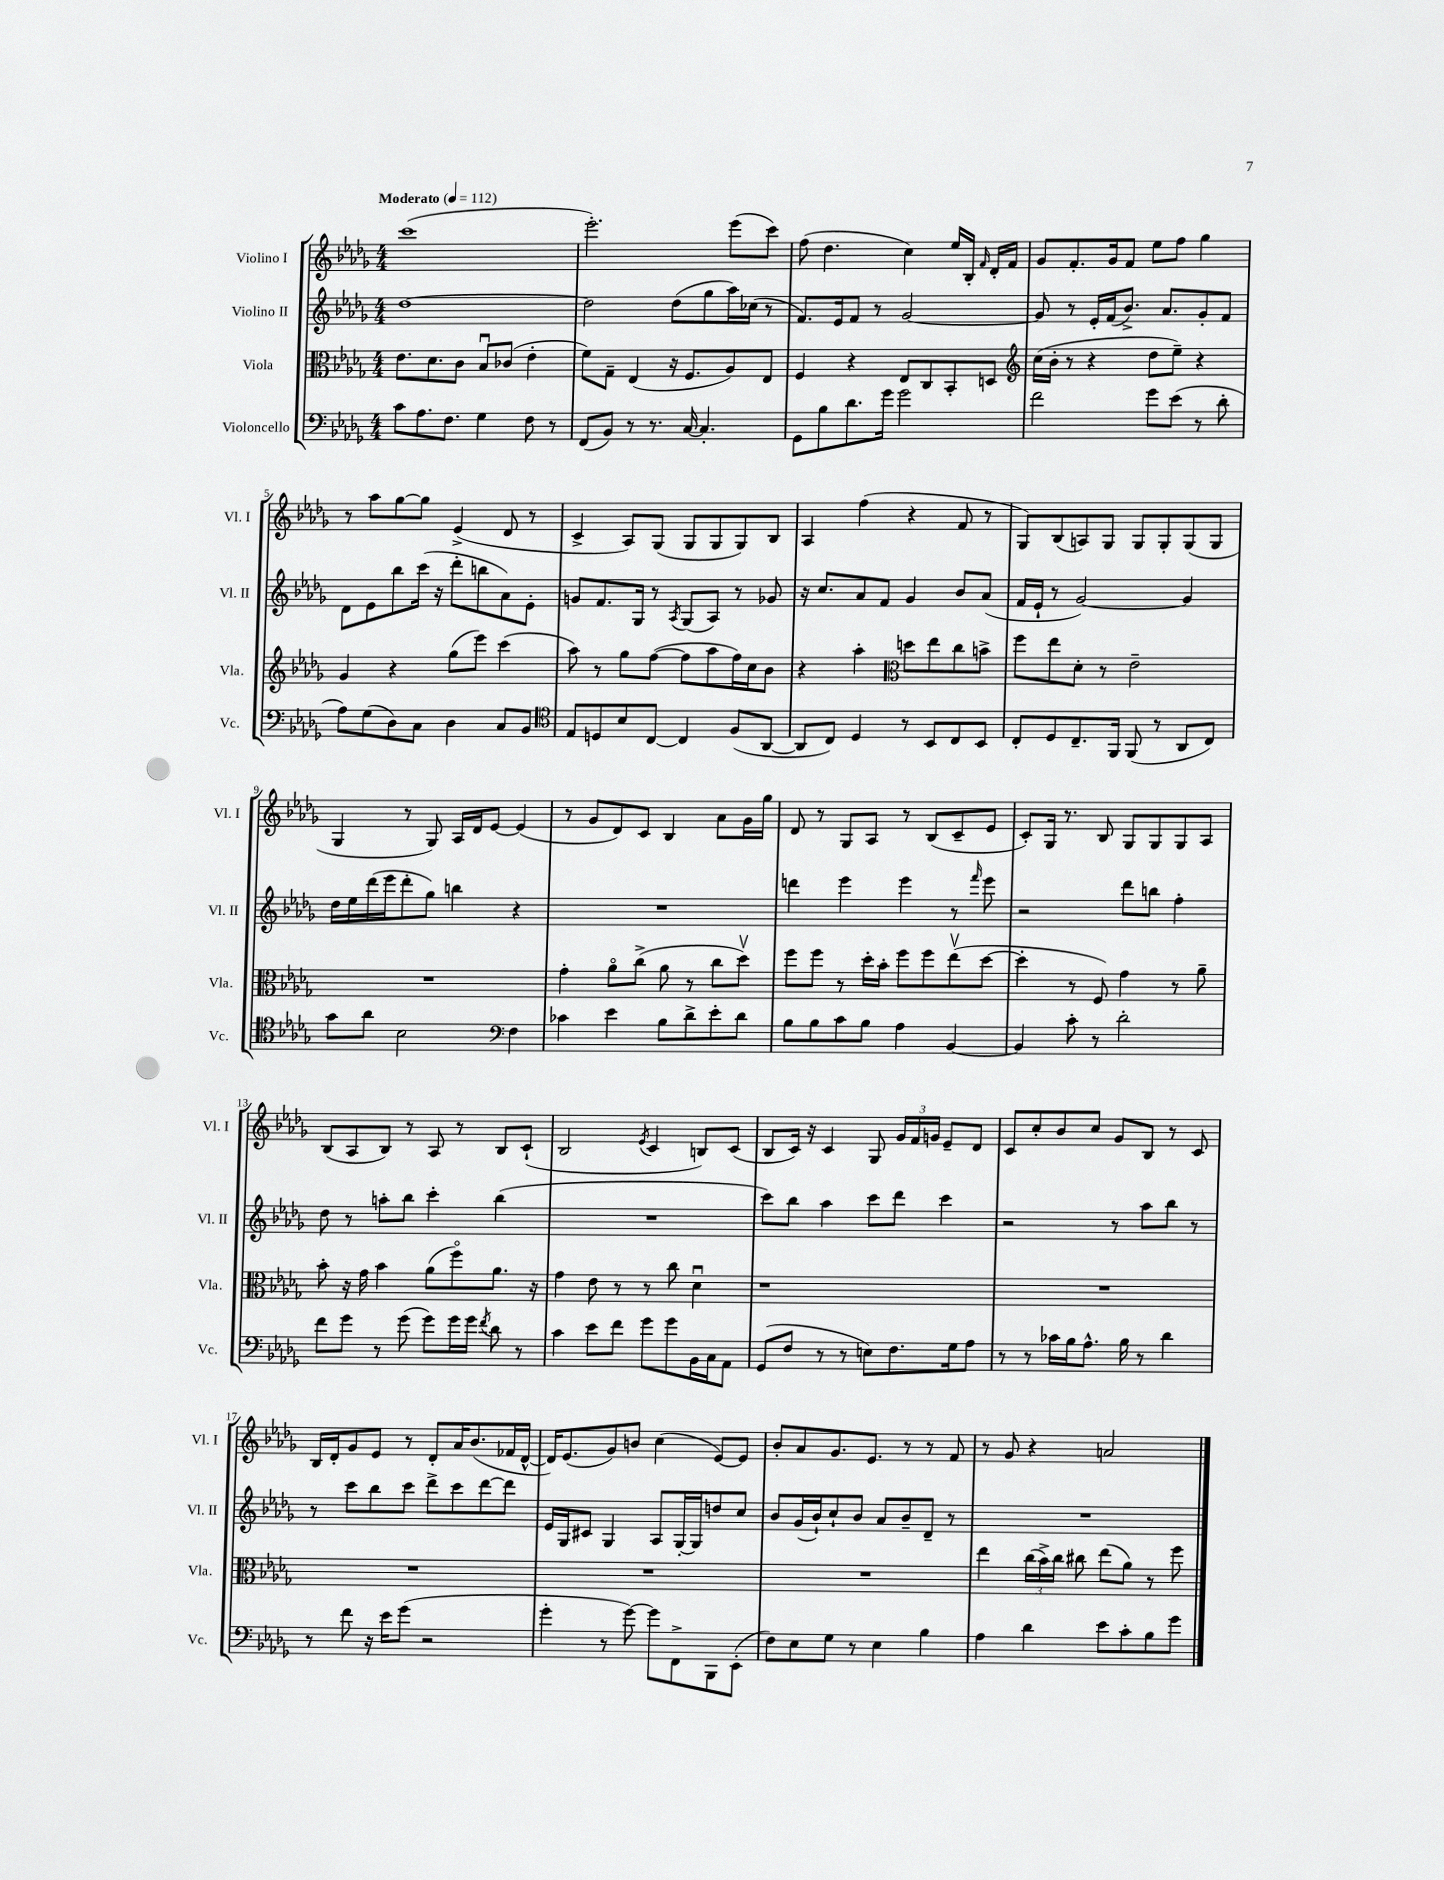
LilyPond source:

<<
\new StaffGroup <<
\new Staff = "s0" \with { instrumentName = "Violino I" shortInstrumentName = "Vl. I" } {
    \clef treble \key des \major \numericTimeSignature \time 4/4 \tempo "Moderato" 4 = 112
    \autoBeamOff c'''1( |
    ees'''2.-.) ees'''8[( c'''8]) |
    f''8( des''4. c''4) ees''16[ bes16]-. \grace { f'16 } des'16[-. f'16] |
    ges'8[ f'8.-. ges'16 f'8] ees''8[ f''8] ges''4 |
    r8 aes''8[ ges''8~ ges''8] ees'4->( des'8 r8 |
    c'4-> aes8[) ges8]( ges8[ ges8 ges8) bes8] |
    aes4 f''4( r4 f'8 r8 |
    ges8[) bes8( a8) ges8] ges8[ ges8-. ges8( ges8] |
    ges4 r8 ges8) aes16[ des'16 ees'8]~ ees'4( |
    r8 ges'8[ des'8) c'8] bes4 aes'8[ ges'16 ges''16] |
    des'8 r8 ges8[ aes8] r8 bes8[( c'8-- ees'8] |
    c'8[-.) ges16] r8. bes8 ges8[ ges8 ges8 aes8] |
    bes8[( aes8 bes8]) r8 aes8 r8 bes8[ c'8]-!( |
    bes2 \acciaccatura { ees'8 } c'4 b8[) c'8]( |
    bes8[ c'16]) r16 c'4 ges8 \tuplet 3/2 { ges'16[ f'16 g'16] } ees'8[-- des'8] |
    c'8[ c''8-. bes'8 c''8] ges'8[ bes8] r8 c'8 |
    bes16[ des'16-. ges'8 ees'8] r8 des'8[-. aes'16 bes'8.( fes'16 des'16]~-^ |
    des'16[) ees'8.( ges'8) b'8] c''4( ees'8[~) ees'8] |
    bes'8[-. aes'8 ges'8. ees'8.] r8 r8 f'8 |
    r8 ges'8 r4 a'2 \bar "|." |
}
\new Staff = "s1" \with { instrumentName = "Violino II" shortInstrumentName = "Vl. II" } {
    \clef treble \key des \major \numericTimeSignature \time 4/4
    \autoBeamOff des''1~ |
    des''2 des''8[( ges''8 aes''16) ces''16]( r8 |
    f'8.[) ees'16 f'8] r8 ges'2~ |
    ges'8 r8 ees'16[-. f'16( bes'8.]->) aes'8.[ ges'8-. f'8] |
    des'8[ ees'8 bes''8 c'''16]( r16 des'''8[-. b''8 aes'8) ees'8]-. |
    g'8[ f'8. ges16] r8 \acciaccatura { aes8 } ges8[( aes8]) r8 ges'8 |
    r16 c''8.[ aes'8 f'8] ges'4 bes'8[ aes'8]( |
    f'16[ ees'16]-! r8 ges'2~) ges'4 |
    des''16[ ees''16 des'''16( ees'''16 des'''8-. ges''8]) b''4 r4 |
    R1 |
    d'''4 ees'''4 ees'''4 r8 \grace { f'''16 } ees'''8 |
    r2 des'''8[ b''8] f''4-. |
    des''8 r8 a''8[-. bes''8] c'''4-. bes''4( |
    R1 |
    c'''8[) bes''8] aes''4 c'''8[ des'''8] c'''4 |
    r2 r8 aes''8[ bes''8] r8 |
    r8 c'''8[ bes''8 c'''8] des'''8[-> c'''8 des'''8~ des'''8] |
    ees'16[ ges16 cis'8] ges4 aes8[ ges16~-. ges16 d''8 c''8] |
    bes'8[ ges'16( bes'16-!) c''8-! bes'8] aes'8[ bes'8-- des'8]-- r8 |
    R1 \bar "|." |
}
\new Staff = "s2" \with { instrumentName = "Viola" shortInstrumentName = "Vla." } {
    \clef alto \key des \major \numericTimeSignature \time 4/4
    \autoBeamOff ees'8.[ des'8. c'8] bes8[\downbow ces'8]( ees'4-. |
    f'8[) ges8]-- ees4( r16 f8.[ aes8) ees8] |
    f4 r4 ees8[ c8 bes,8-. d8] |
    \clef treble c''16[( bes'16]-. r8 r4 des''8[ ees''8]--) r4 |
    ges'4 r4 ges''8[( ees'''8]) c'''4( |
    aes''8) r8 ges''8[ f''8]~( f''8[ aes''8 f''16) c''16 bes'8] |
    r4 aes''4-. \clef alto d''8[ ees''8 c''8 b'8]-> |
    f''8[ ees''8 des'8]-. r8 ees'2-- |
    R1 |
    ges'4-. aes'8[\flageolet c''8]->( aes'8 r8 c''8[ des''8]\upbow) |
    f''8[ f''8] r8 des''16[-. bes'16]-. f''8[ f''8 ees''8\upbow( des''8]~ |
    des''4-. r8 f8) ges'4 r8 aes'8-- |
    bes'8-. r16 ges'16 bes'4 aes'8[( f''8\flageolet) aes'8.] r16 |
    ges'4 ees'8 r8 r8 c''8 des'4\downbow |
    r1 |
    R1 |
    R1 |
    R1 |
    R1 |
    ees''4 \tuplet 3/2 { c''16[( bes'16->) c''16] } cis''8 ees''8[( aes'8]) r8 f''8 \bar "|." |
}
\new Staff = "s3" \with { instrumentName = "Violoncello" shortInstrumentName = "Vc." } {
    \clef bass \key des \major \numericTimeSignature \time 4/4
    \autoBeamOff c'8[ aes8. f8.] ges4 f8 r8 |
    f,8[( bes,8]) r8 r8. c16~ c4.-. |
    ges,8[ bes8 des'8. ges'16] ges'2 |
    f'2 ges'8[ ees'8]( r8 des'8-. |
    aes8[) ges8( des8) c8] des4 c8[ bes,8] |
    \clef tenor ees8[ d8 bes8 c8]~ c4 f8[( aes,8]~ |
    aes,8[ c8]) des4 r8 bes,8[ c8 bes,8] |
    c8[-. des8 c8.-- f,16] f,8( r8 aes,8[ c8]) |
    ges'8[ aes'8] bes2 \clef bass f4 |
    ces'4 ees'4 bes8[ des'8-> ees'8-. des'8] |
    bes8[ bes8 c'8 bes8] aes4 bes,4~ |
    bes,4 c'8-. r8 des'2-. |
    f'8[ ges'8] r8 ges'8( ges'8[) ges'16 ges'16] \acciaccatura { f'8 } des'8 r8 |
    c'4 ees'8[ f'8] ges'8[ ges'8 bes,16 c16 aes,8] |
    ges,8[( f8] r8 r8 e8[) f8. ges16 aes8] |
    r8 r8 ces'16[ bes16 aes8.]-^ bes16 r8 des'4 |
    r8 f'8 r16 ees'16[ ges'8]( r2 |
    ges'4-. r8 ges'8~) ges'8[ f,8-> bes,,8 ees,8]-.( |
    f8[) ees8 ges8] r8 ees4 bes4 |
    aes4 des'4 ees'8[ c'8-. bes8 ges'8] \bar "|." |
}
>>
>>
